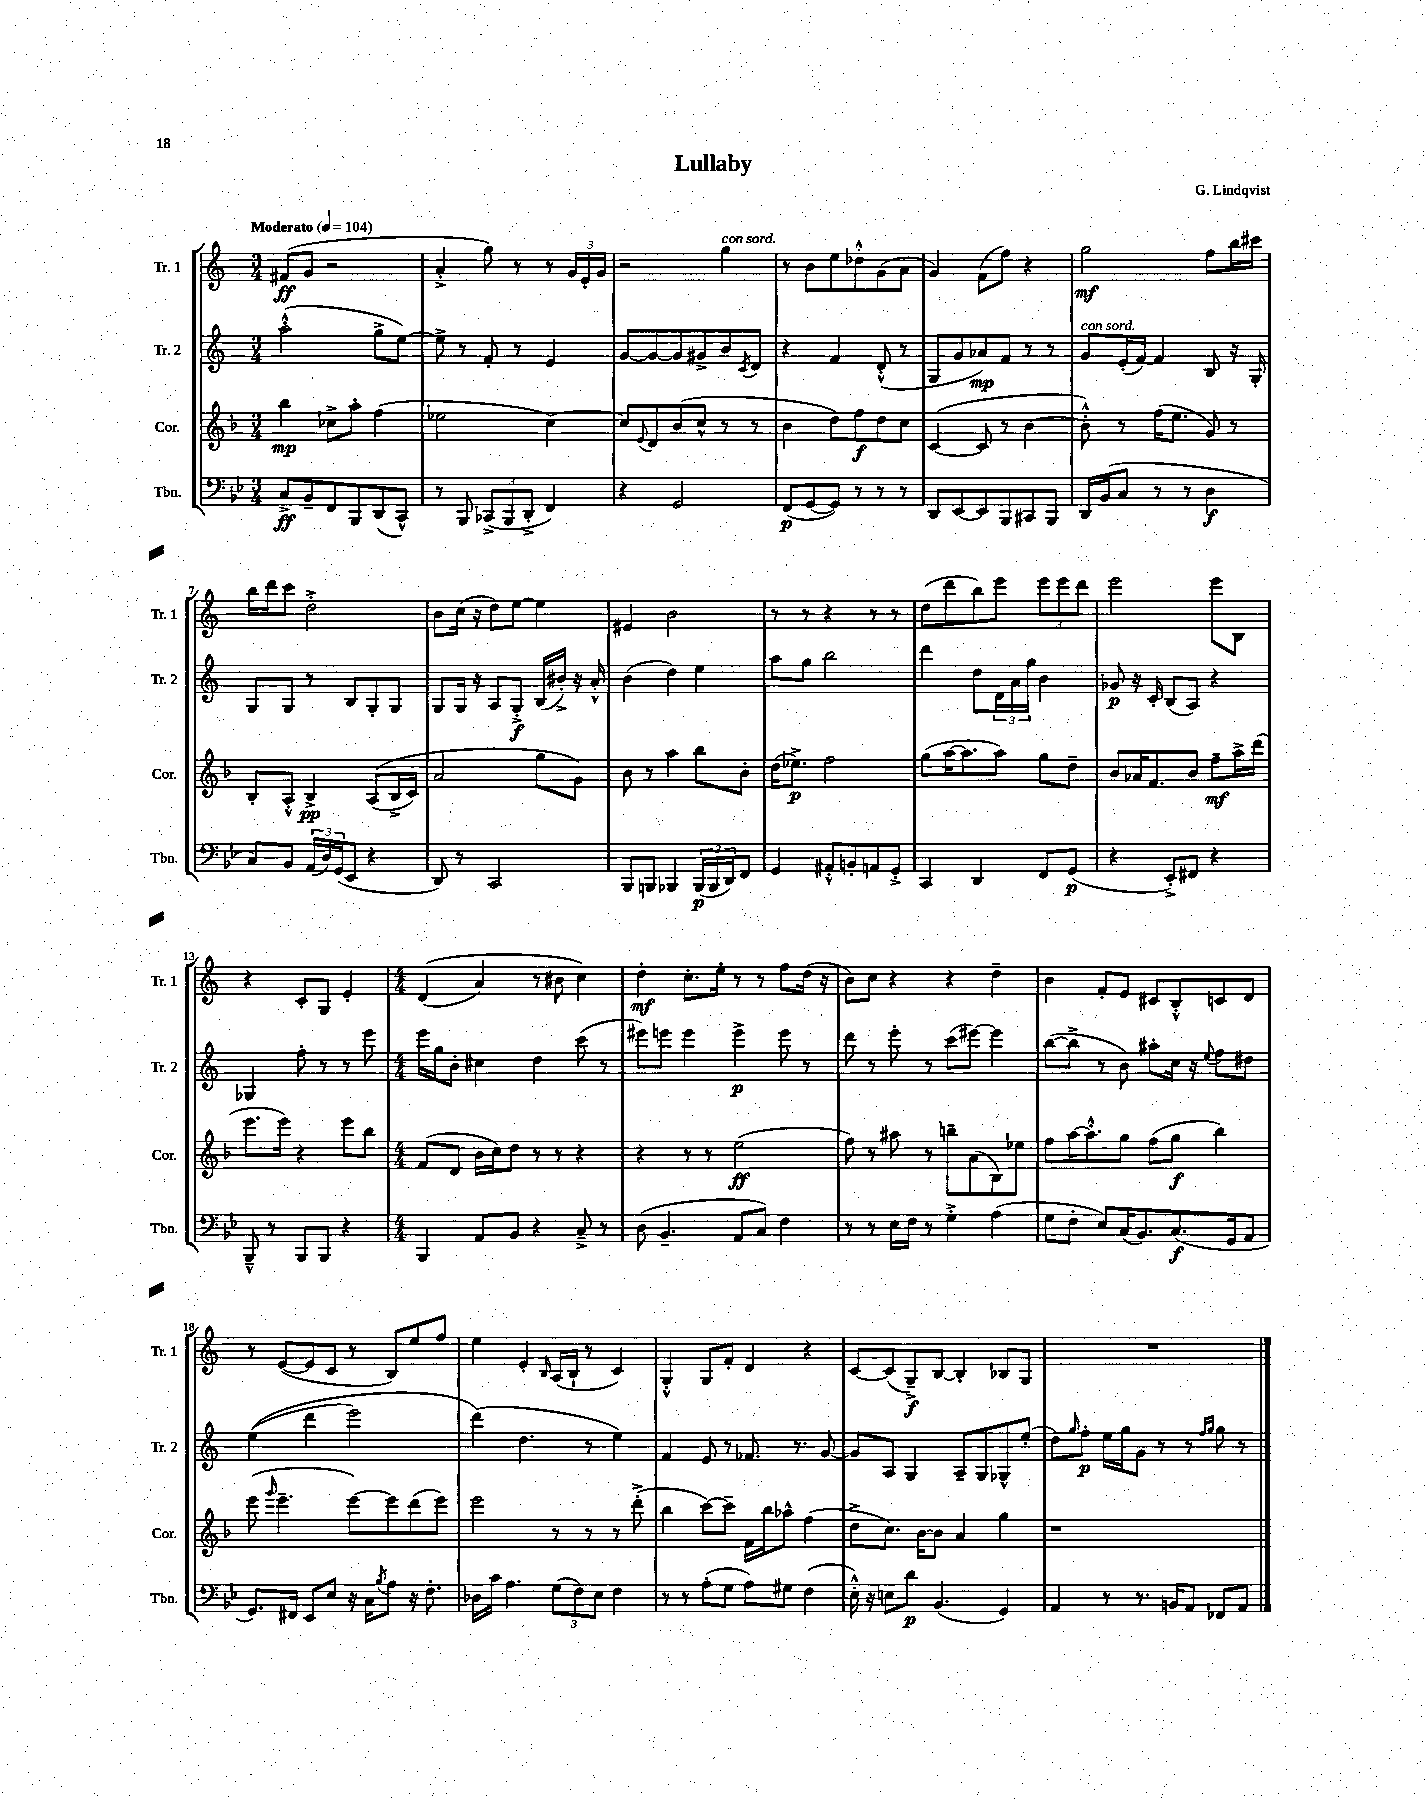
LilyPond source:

\header { title = "Lullaby" composer = "G. Lindqvist" }
<<
\new StaffGroup <<
\new Staff = "s0" \with { instrumentName = "Tr. 1" shortInstrumentName = "Tr. 1" } {
    \clef treble \key c \major \numericTimeSignature \time 3/4 \tempo "Moderato" 4 = 104
    fis'8\ff( g'8 r2 |
    a'4-.-> g''8) r8 r8 \tuplet 3/2 { g'16 e'16-. g'16 } |
    r2 g''4^\markup { \italic "con sord." } |
    r8 b'8 e''8 des''8-.-^ g'8( a'8 |
    g'4) f'8( f''8) r4 |
    g''2\mf f''8 b''16 cis'''16 |
    b''16 d'''16 c'''8 d''2-.-> |
    b'8 c''16( r16 d''8) e''8~ e''4 |
    eis'4 b'2 |
    r8 r8 r4 r8 r8 |
    d''8( d'''8 b''8) e'''8 \tuplet 3/2 { e'''8 e'''8 d'''8 } |
    e'''2 e'''8 b8 |
    r4 c'8-. g8 e'4-. |
    \numericTimeSignature \time 4/4 d'4(\( a'4) r8 bis'8 c''4\) |
    d''4-.\mf c''8.-. e''16-. r8 r8 f''8 d''16( r16 |
    b'8) c''8 r4 r4 d''4-- |
    b'4 f'8-. e'8 cis'8 b8-.-^ c'8 d'8 |
    r8 e'8~( e'8 c'8 r8 b8) e''8 f''8 |
    e''4 e'4-. \grace { b16 } a16( b16-! r8 c'4) |
    g4-.-^ g8 f'8-. d'4 r4 |
    c'8~ c'8( g8--->\f) b8~ b4-. bes8 g8 |
    R1 \bar "|." |
}
\new Staff = "s1" \with { instrumentName = "Tr. 2" shortInstrumentName = "Tr. 2" } {
    \clef treble \key c \major \numericTimeSignature \time 3/4
    a''2-.-^( g''8-> e''8~) |
    e''8-> r8 f'8-. r8 e'4 |
    g'8~ g'8~ g'8 gis'8-> b'8 \acciaccatura { c'8 } d'8 |
    r4 f'4 d'8-.-^( r8 |
    g8 g'8 aes'8\mp) f'8 r8 r8 |
    g'8^\markup { \italic "con sord." } e'16-.( f'16~) f'4 b8 r16 g16-. |
    g8 g8 r8 b8 g8-. g8 |
    g8 g16 r16 a8 g8-.->\f b16( bis'16-.->) r16 a'16-.-^ |
    b'4( d''4) e''4 |
    a''8 g''8 b''2 |
    d'''4 d''8 \tuplet 3/2 { d'16 a'16 g''16 } b'4 |
    ges'8\p r16 c'16-. b8( a8) r4 |
    ges4 f''8-. r8 r8 e'''8 |
    \numericTimeSignature \time 4/4 e'''16 g''16 b'8-. cis''4 d''4 c'''8( r8 |
    eis'''8) e'''8 e'''4 e'''4->\p e'''8 r8 |
    d'''8 r8 e'''8-. r8 c'''8( eis'''8~) eis'''4 |
    b''8~( b''8-> r8 b'8) ais''8-. c''16 r16 \appoggiatura { e''8 } f''8 dis''8 |
    e''4(\( d'''4 e'''2) |
    d'''4(\) d''4. r8 e''4) |
    f'4 e'8 r8 fes'8. r8. g'8~ |
    g'8 a8 g4 a8-- g8 ges8-^ e''8-.( |
    d''8) \grace { g''16 } f''8-.\p e''16 g''16 g'8 r8 r8 \grace { f''16 g''16 } g''8 r8 \bar "|." |
}
\new Staff = "s2" \with { instrumentName = "Cor." shortInstrumentName = "Cor." } {
    \clef treble \key f \major \numericTimeSignature \time 3/4
    bes''4\mp ces''8-> a''8-. f''4( |
    ees''2 c''4~) |
    c''8 \appoggiatura { e'8 } d'8 bes'8( c''8-^ r8 r8 |
    bes'4 d''8) f''8\f d''8 c''8 |
    c'4~( c'8 r8 bes'4~ |
    bes'8-.-^) r8 f''16( e''8. g'8) r8 |
    bes8-. a8-.-^ bes4->\pp a8(\( bes16-> c'16) |
    a'2 g''8 g'8\) |
    bes'8 r8 a''4 bes''8 bes'8-. |
    d''16( ees''8.->\p) f''2 |
    g''8( a''16~ a''8. a''8) g''8 d''8-- |
    bes'8 aes'16 f'8. bes'8 f''8--\mf a''16-> d'''16( |
    e'''8. e'''16) r4 e'''8 bes''8 |
    \numericTimeSignature \time 4/4 f'8( d'8 bes'16 c''16) d''8 r8 r8 r4 |
    r4 r8 r8 e''2\ff( |
    f''8) r8 ais''8 r8 b''8-- a'8( bes8) ees''8 |
    f''8 a''16~ a''8.-.-^ g''8 f''8( g''8\f bes''4) |
    e'''8( \grace { g'''16 } e'''4.-- e'''8~) e'''8 d'''8( e'''8) |
    e'''2 r8 r8 r8 d'''8-.->( |
    bes''4 c'''8~) c'''8-- f'16 bes''16 aes''8-^ f''4( |
    d''8-> c''8.) bes'16~ bes'8 a'4 g''4 |
    r1 \bar "|." |
}
\new Staff = "s3" \with { instrumentName = "Tbn." shortInstrumentName = "Tbn." } {
    \clef bass \key bes \major \numericTimeSignature \time 3/4
    c8->\ff bes,8-- f,8 bes,,8 d,8( c,8-^) |
    r8 bes,,8 \tuplet 3/2 { ces,8->( bes,,8 d,8-.-> } f,4) |
    r4 g,2 |
    f,8\p( g,8~ g,8) r8 r8 r8 |
    d,8 ees,8~ ees,8 bes,,8 cis,8 bes,,8 |
    d,16 bes,16( c8 r8 r8 d4\f |
    c8) bes,8 \tuplet 3/2 { a,16( d16) g,16( } ees,8 r4 |
    d,8) r8 c,2 |
    bes,,8 b,,8 bes,,4 \tuplet 3/2 { bes,,16\p( bes,,16 d,16) } f,8 |
    g,4 ais,8-.-^ b,8-. a,8 g,8-.-> |
    c,4 d,4 f,8 g,8\p( |
    r4 ees,8-.->) fis,8 r4 |
    bes,,8---^ r8 bes,,8 bes,,8 r4 |
    \numericTimeSignature \time 4/4 bes,,4 a,8 bes,8 r4 c8---> r8 |
    d8( bes,4.-- a,8 c8) f4 |
    r8 r8 ees16 f16 r8 g4-.-> a4( |
    g8 f8-. ees8) c16( bes,8.) c8.\f( g,16 a,8 |
    g,8.) fis,16 ees,8 ees8 r16 c16 \acciaccatura { bes8 } a8 r16 f8.-. |
    des16 c'16 a4. \tuplet 3/2 { g8( f8) ees8 } f4 |
    r8 r8 a8-.( g8 a8) gis8 f4( |
    ees16-.-^) r16 e8 d'8\p bes,4.( g,4) |
    a,4 r8 r8. b,16 a,8 fes,8 a,8 \bar "|." |
}
>>
>>
